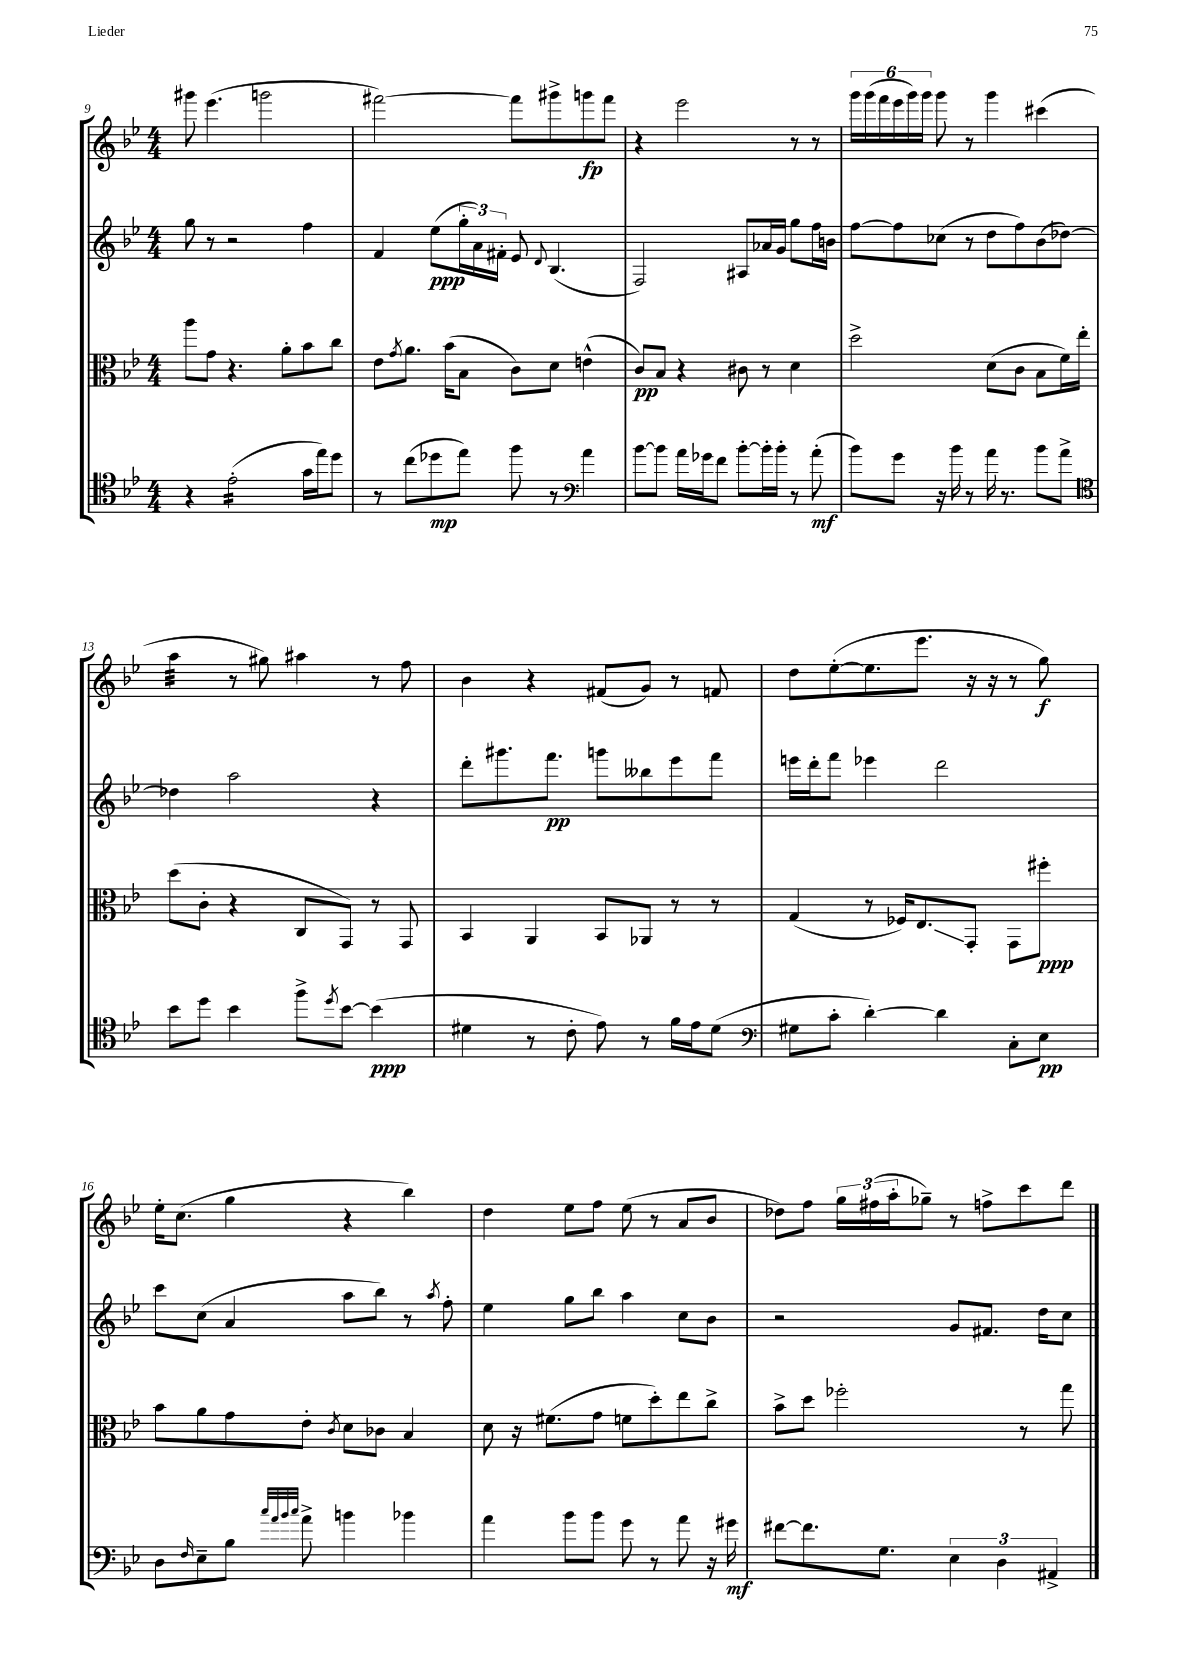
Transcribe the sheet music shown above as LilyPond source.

<<
\new StaffGroup <<
\new Staff = "s0" {
    \clef treble \key bes \major \numericTimeSignature \time 4/4
    gis'''8 ees'''4.( g'''2 |
    fis'''2~) fis'''8 gis'''8-> g'''8\fp fis'''8 |
    r4 ees'''2 r8 r8 |
    \tuplet 6/4 { g'''16 g'''16( f'''16 ees'''16 g'''16) g'''16 } g'''8 r8 g'''4 cis'''4( |
    a''4:32 r8 gis''8) ais''4 r8 f''8 |
    bes'4 r4 fis'8( g'8) r8 f'8 |
    d''8 ees''8~-.( ees''8. ees'''8. r16 r16 r8 g''8\f) |
    ees''16-. c''8.( g''4 r4 bes''4) |
    d''4 ees''8 f''8 ees''8( r8 a'8 bes'8 |
    des''8) f''8 \tuplet 3/2 { g''16 fis''16( a''16-. } ges''8--) r8 f''8-> c'''8 d'''8 \bar "|." |
}
\new Staff = "s1" {
    \clef treble \key bes \major \numericTimeSignature \time 4/4
    g''8 r8 r2 f''4 |
    f'4 ees''8\ppp( \tuplet 3/2 { g''16-. a'16) fis'16-. } ees'8 \appoggiatura { d'8 } bes4.( |
    f2) ais8 aes'16 g'16 g''8 f''16 b'16 |
    f''8~ f''8 ces''8( r8 d''8 f''8) bes'8( des''8~) |
    des''4 a''2 r4 |
    d'''8-. gis'''8. f'''8.\pp g'''8 beses''8 ees'''8 f'''8 |
    e'''16 d'''16-. f'''8 ees'''4 d'''2 |
    c'''8 c''8( a'4 a''8 bes''8) r8 \acciaccatura { a''8 } f''8-. |
    ees''4 g''8 bes''8 a''4 c''8 bes'8 |
    r2 g'8 fis'8. d''16 c''8 \bar "|." |
}
\new Staff = "s2" {
    \clef alto \key bes \major \numericTimeSignature \time 4/4
    a''8 g'8 r4. a'8-. bes'8 c''8 |
    ees'8 \acciaccatura { g'8 } a'8. bes'16( bes8 c'8) d'8 e'4-^( |
    c'8\pp) bes8 r4 cis'8 r8 d'4 |
    d''2-> d'8( c'8 bes8 f'16) ees''16-. |
    d''8( c'8-. r4 c8 g,8) r8 g,8 |
    bes,4 a,4 bes,8 aes,8 r8 r8 |
    g4( r8 fes16) ees8.\glissando g,8-. g,8 fis''8-.\ppp |
    bes'8 a'8 g'8 ees'8-. \acciaccatura { c'8 } d'8 ces'8 bes4 |
    d'8 r16 fis'8.( g'8 f'8 d''8-.) ees''8 c''8-> |
    bes'8-> d''8 fes''2-. r8 g''8 \bar "|." |
}
\new Staff = "s3" {
    \clef tenor \key bes \major \numericTimeSignature \time 4/4
    r4 ees'2:16-.( g'16 ees''16) d''8 |
    r8 c''8( des''8\mp ees''8) f''8 r8 \clef bass a'4 |
    bes'8~ bes'8 a'16 ges'16 f'8 bes'8~-. bes'16-. bes'16-. r8 a'8-.\mf( |
    bes'8) g'8 r16 bes'16 r8 a'16 r8. bes'8 a'8-> |
    \clef tenor bes'8 d''8 bes'4 f''8-> \acciaccatura { d''8 } bes'8~ bes'4\ppp( |
    dis'4 r8 c'8-. ees'8) r8 f'16 ees'16 dis'8( |
    \clef bass gis8 c'8-. d'4~-.) d'4 c8-. ees8\pp |
    d8 \grace { f16 } ees8-- bes8 \grace { c''32 a'32 bes'32 c''32 } a'8-> b'4 bes'4 |
    a'4 bes'8 bes'8 g'8 r8 a'8 r16 gis'16\mf |
    fis'8~ fis'8. g8. \tuplet 3/2 { ees4 d4 ais,4-> } \bar "|." |
}
>>
>>
\layout { \context { \Score currentBarNumber = #9 } }
